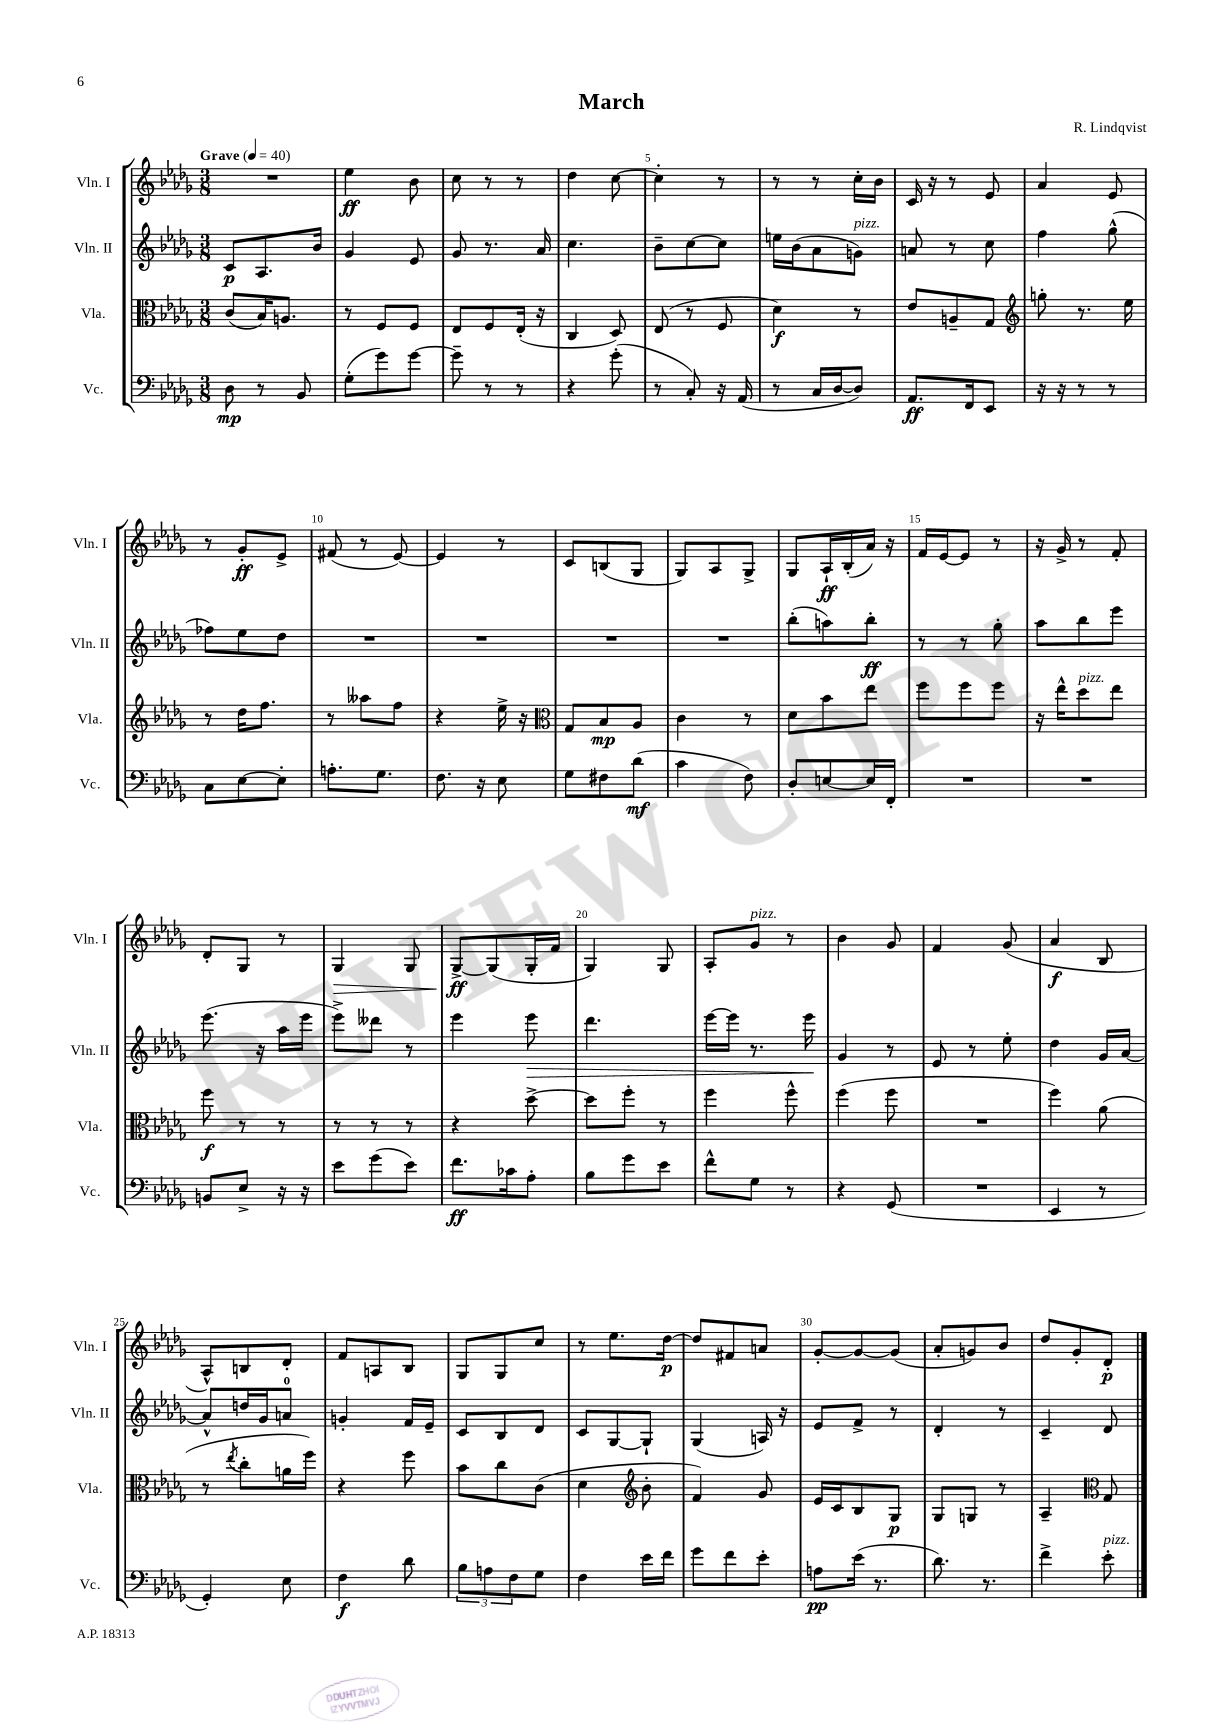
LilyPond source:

\header { title = "March" composer = "R. Lindqvist" }
<<
\new StaffGroup <<
\new Staff = "s0" \with { instrumentName = "Vln. I" shortInstrumentName = "Vln. I" } {
    \clef treble \key des \major \numericTimeSignature \time 3/8 \tempo "Grave" 4 = 40
    R4. |
    ees''4\ff bes'8 |
    c''8 r8 r8 |
    des''4 c''8~ |
    c''4-. r8 |
    r8 r8 c''16-. bes'16 |
    c'16 r16 r8 ees'8 |
    aes'4 ees'8 |
    r8 ges'8-.\ff ees'8-> |
    fis'8( r8 ees'8~) |
    ees'4 r8 |
    c'8 b8( ges8 |
    ges8) aes8 ges8-> |
    ges8 aes16-!\ff bes16-.( aes'16) r16 |
    f'16 ees'16~ ees'8 r8 |
    r16 ges'16-> r8 f'8-. |
    des'8-. ges8 r8 |
    ges4\> ges8 |
    ges8~->\ff\! ges8( ges16-. f'16 |
    ges4) ges8 |
    aes8-. ges'8^\markup { \italic "pizz." } r8 |
    bes'4 ges'8 |
    f'4 ges'8( |
    aes'4\f bes8 |
    aes8-^) b8 des'8-. |
    f'8 a8 bes8 |
    ges8 ges8 c''8 |
    r8 ees''8. des''16~\p |
    des''8 fis'8 a'8 |
    ges'8~-. ges'8~ ges'8( |
    aes'8-. g'8) bes'8 |
    des''8 ges'8-. des'8-.\p \bar "|." |
}
\new Staff = "s1" \with { instrumentName = "Vln. II" shortInstrumentName = "Vln. II" } {
    \clef treble \key des \major \numericTimeSignature \time 3/8
    c'8\p aes8. bes'16 |
    ges'4 ees'8 |
    ges'8 r8. aes'16 |
    c''4. |
    bes'8-- c''8~ c''8 |
    e''16 bes'16( aes'8 g'8^\markup { \italic "pizz." }) |
    a'8 r8 c''8 |
    f''4 ges''8-^( |
    fes''8) ees''8 des''8 |
    R4. |
    R4. |
    R4. |
    R4. |
    bes''8-.( a''8) bes''8-.\ff |
    r8 r8 ges''8-. |
    aes''8 bes''8 ees'''8 |
    ees'''8.( r16 aes''16 ees'''16 |
    ees'''8->) deses'''8 r8 |
    ees'''4 ees'''8\> |
    des'''4. |
    ees'''16~ ees'''16 r8. ees'''16\! |
    ges'4 r8 |
    ees'8 r8 ees''8-. |
    des''4 ges'16 aes'16~ |
    aes'8-^ d''16 ges'16 a'8-0 |
    g'4-. f'16 ees'16-- |
    c'8 bes8 des'8 |
    c'8 ges8~ ges8-! |
    ges4( a16) r16 |
    ees'8 f'8-> r8 |
    des'4-. r8 |
    c'4-- des'8 \bar "|." |
}
\new Staff = "s2" \with { instrumentName = "Vla." shortInstrumentName = "Vla." } {
    \clef alto \key des \major \numericTimeSignature \time 3/8
    c'8( bes16) a8. |
    r8 f8 f8 |
    ees8 f8 ees16-.( r16 |
    c4 des8) |
    ees8( r8 f8 |
    des'4\f) r8 |
    ees'8 a8-- ges8 |
    \clef treble g''8-. r8. ees''16 |
    r8 des''16 f''8. |
    r8 aeses''8 f''8 |
    r4 ees''16-> r16 |
    \clef alto ges8 bes8\mp aes8 |
    c'4 r8 |
    des'8 bes'8 ees''8 |
    f''8 f''8 f''8 |
    r16 ees''16-^ des''8^\markup { \italic "pizz." } ees''8 |
    f''8\f r8 r8 |
    r8 r8 r8 |
    r4 des''8~-> |
    des''8 f''8-. r8 |
    f''4 f''8-^ |
    f''4( f''8 |
    R4. |
    f''4) aes'8( |
    r8 \acciaccatura { ees''8 } c''8-. a'16 f''16) |
    r4 f''8 |
    bes'8 c''8 c'8( |
    des'4 \clef treble bes'8-. |
    f'4) ges'8 |
    ees'16 c'16 bes8 ges8\p |
    ges8 g8 r8 |
    aes4-- \clef alto ges8 \bar "|." |
}
\new Staff = "s3" \with { instrumentName = "Vc." shortInstrumentName = "Vc." } {
    \clef bass \key des \major \numericTimeSignature \time 3/8
    des8\mp r8 bes,8 |
    ges8-.( ges'8) ges'8~ |
    ges'8-- r8 r8 |
    r4 ges'8-.( |
    r8 c8-.) r16 aes,16( |
    r8 c16 des16~ des8) |
    aes,8.\ff f,16 ees,8 |
    r16 r16 r8 r8 |
    c8 ees8~ ees8-. |
    a8.-. ges8. |
    f8. r16 ees8 |
    ges8 fis8 des'8\mf( |
    c'4 f8) |
    des8-. e8~ e16 f,16-. |
    R4. |
    R4. |
    b,8 ees8-> r16 r16 |
    ees'8 ges'8( ees'8) |
    f'8.\ff ces'16 aes8-. |
    bes8 ges'8 ees'8 |
    f'8-^ ges8 r8 |
    r4 ges,8( |
    R4. |
    ees,4 r8 |
    ges,4-.) ees8 |
    f4\f des'8 |
    \tuplet 3/2 { bes8 a8 f8 } ges8 |
    f4 ees'16 f'16 |
    ges'8 f'8 ees'8-. |
    a8\pp ees'16( r8. |
    des'8.) r8. |
    f'4-> ees'8-.^\markup { \italic "pizz." } \bar "|." |
}
>>
>>
\layout { \context { \Score \override BarNumber.break-visibility = ##(#f #t #t) barNumberVisibility = #(every-nth-bar-number-visible 5) } }
